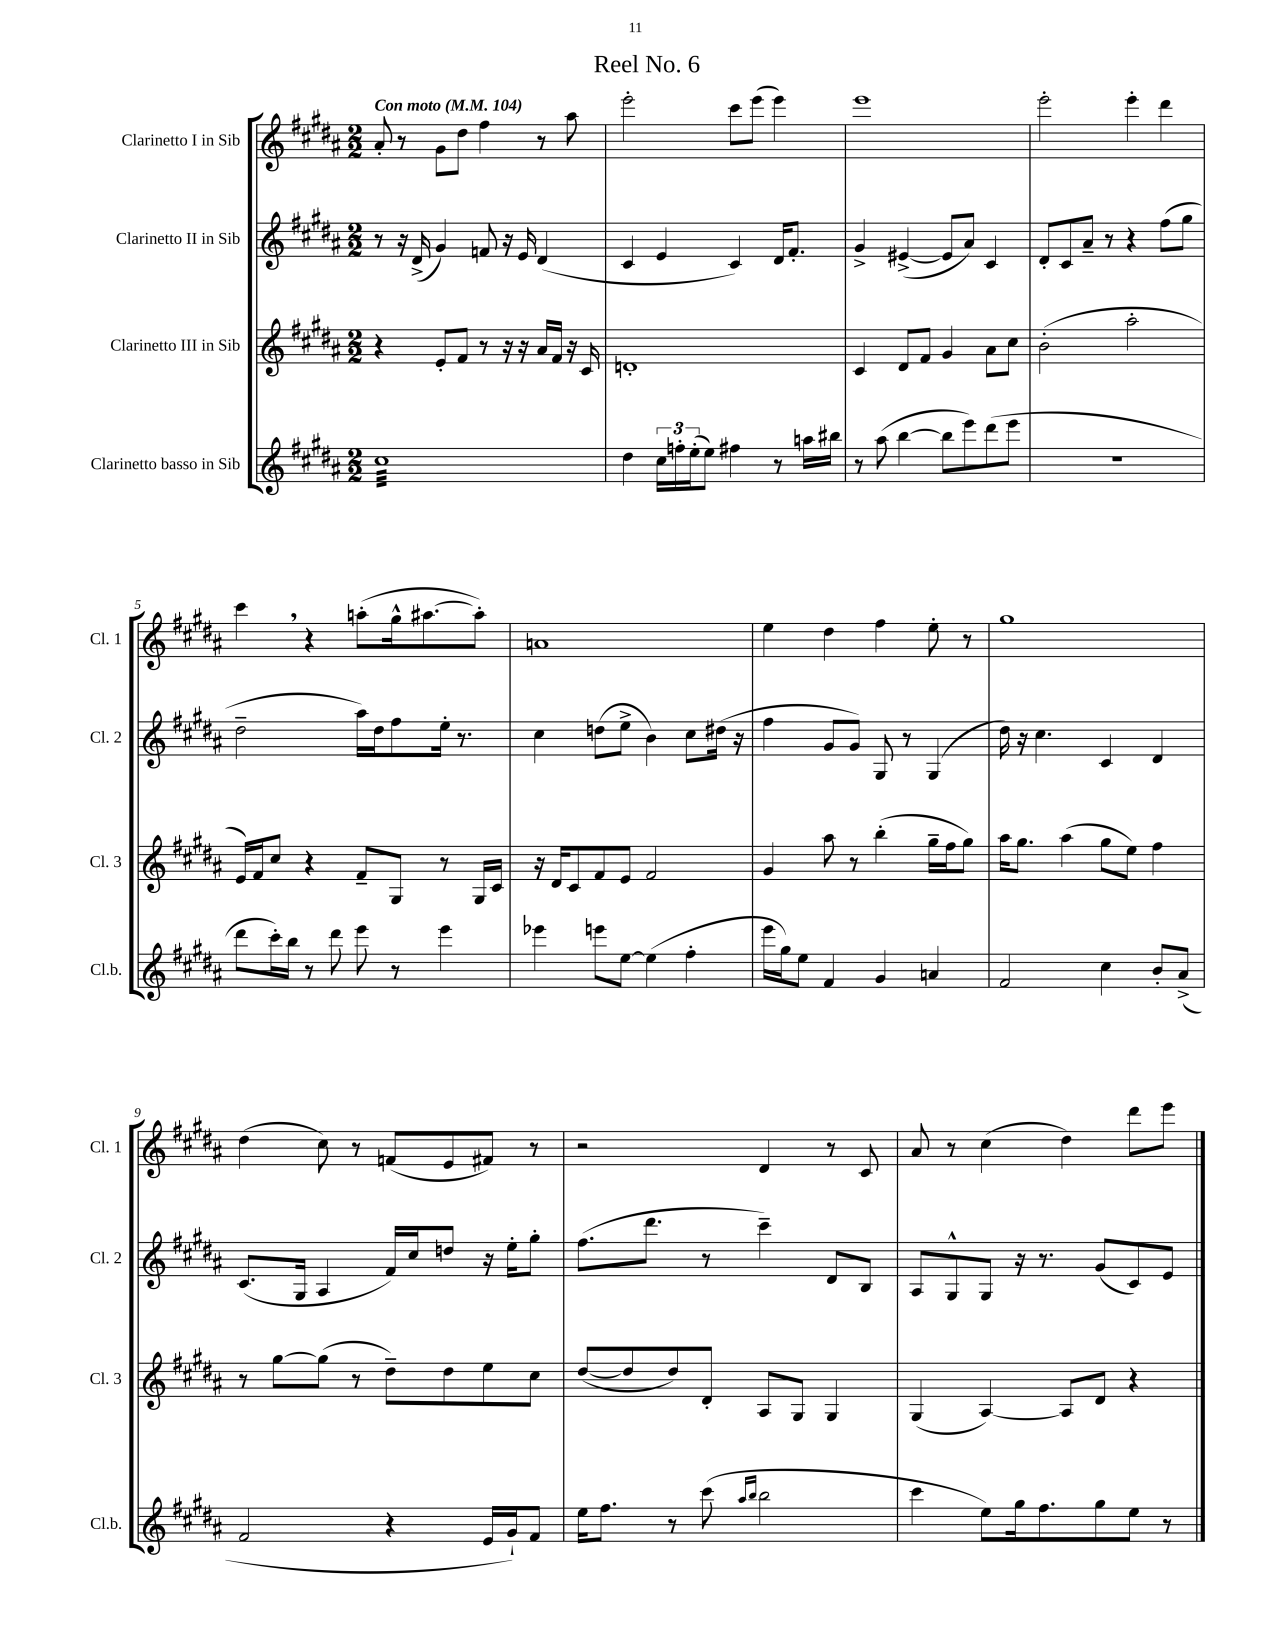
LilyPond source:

\header { title = "Reel No. 6" }
<<
\new StaffGroup <<
\new Staff = "s0" \with { instrumentName = "Clarinetto I in Sib" shortInstrumentName = "Cl. 1" } {
    \clef treble \key b \major \numericTimeSignature \time 2/2 \tempo "Con moto" 4 = 104
    ais'8-. r8 gis'8 dis''8 fis''4 r8 ais''8 |
    e'''2-. cis'''8 e'''8( e'''4) |
    e'''1 |
    e'''2-. e'''4-. dis'''4 |
    cis'''4 \breathe r4 a''8-.( gis''16-^ ais''8.~ ais''8-.) |
    a'1 |
    e''4 dis''4 fis''4 e''8-. r8 |
    gis''1 |
    dis''4( cis''8) r8 f'8( e'8 fis'8) r8 |
    r2 dis'4 r8 cis'8 |
    ais'8 r8 cis''4( dis''4) dis'''8 e'''8 \bar "|." |
}
\new Staff = "s1" \with { instrumentName = "Clarinetto II in Sib" shortInstrumentName = "Cl. 2" } {
    \clef treble \key b \major \numericTimeSignature \time 2/2
    r8 r16 dis'16->( gis'4) f'8 r16 e'16 dis'4( |
    cis'4 e'4 cis'4) dis'16 fis'8.-. |
    gis'4-> eis'4~->( eis'8 ais'8) cis'4 |
    dis'8-. cis'8 ais'8-- r8 r4 fis''8( gis''8 |
    dis''2-- ais''16) dis''16 fis''8 e''16-. r8. |
    cis''4 d''8( e''8-> b'4) cis''8 dis''16( r16 |
    fis''4 gis'8 gis'8) gis8 r8 gis4( |
    dis''16) r16 cis''4. cis'4 dis'4 |
    cis'8.( gis16 ais4 fis'16) cis''16 d''8 r16 e''16-. gis''8-. |
    fis''8.( dis'''8. r8 cis'''4--) dis'8 b8 |
    ais8 gis8-^ gis8 r16 r8. gis'8( cis'8) e'8 \bar "|." |
}
\new Staff = "s2" \with { instrumentName = "Clarinetto III in Sib" shortInstrumentName = "Cl. 3" } {
    \clef treble \key b \major \numericTimeSignature \time 2/2
    r4 e'8-. fis'8 r8 r16 r16 ais'16 fis'16 r16 cis'16 |
    d'1-. |
    cis'4 dis'8 fis'8 gis'4 ais'8 cis''8 |
    b'2-.( ais''2-. |
    e'16) fis'16 cis''8 r4 fis'8-- gis8 r8 gis16 cis'16 |
    r16 dis'16 cis'8 fis'8 e'8 fis'2 |
    gis'4 ais''8 r8 b''4-.( gis''16-- fis''16 gis''8) |
    ais''16 gis''8. ais''4( gis''8 e''8) fis''4 |
    r8 gis''8~ gis''8( r8 dis''8--) dis''8 e''8 cis''8 |
    dis''8~( dis''8 dis''8) dis'8-. ais8 gis8 gis4 |
    gis4( ais4~) ais8 dis'8 r4 \bar "|." |
}
\new Staff = "s3" \with { instrumentName = "Clarinetto basso in Sib" shortInstrumentName = "Cl.b." } {
    \clef treble \key b \major \numericTimeSignature \time 2/2
    cis''1:32 |
    dis''4 \tuplet 3/2 { cis''16 f''16-. e''16-.( } e''8) fis''4 r8 a''16 bis''16 |
    r8 ais''8( b''4~ b''8 e'''8) dis'''8( e'''8 |
    R1 |
    dis'''8 cis'''16-.) b''16 r8 dis'''8 e'''8 r8 e'''4 |
    ees'''4 e'''8 e''8~ e''4( fis''4-. |
    e'''16 gis''16) e''8 fis'4 gis'4 a'4 |
    fis'2 cis''4 b'8-. ais'8->( |
    fis'2 r4 e'16 gis'16-!) fis'8 |
    e''16 fis''8. r8 cis'''8( \grace { ais''16 b''16 } b''2 |
    cis'''4 e''8) gis''16 fis''8. gis''8 e''8 r8 \bar "|." |
}
>>
>>
